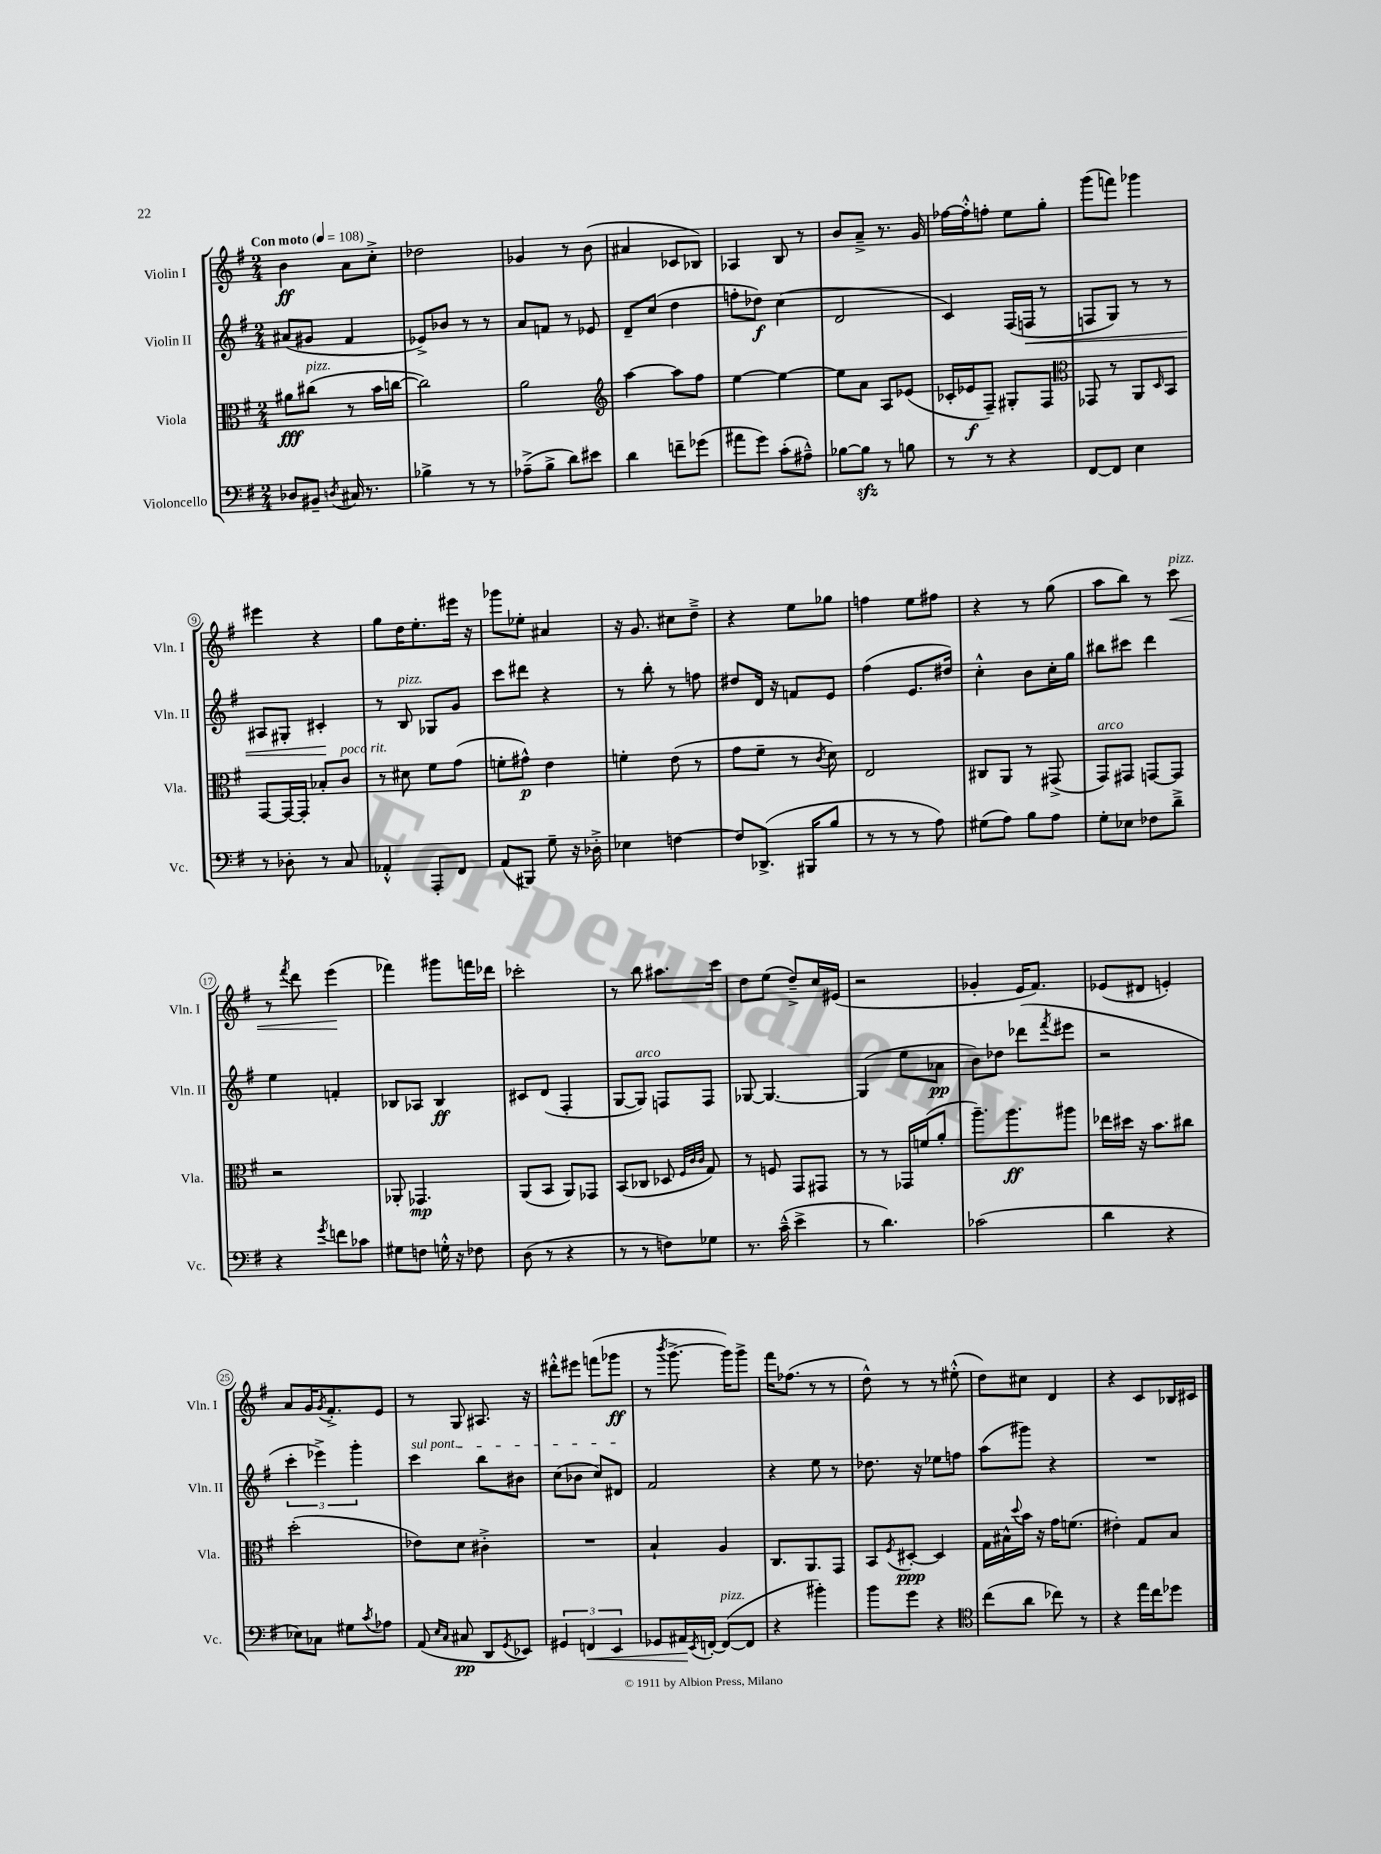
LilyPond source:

<<
\new StaffGroup <<
\new Staff = "s0" \with { instrumentName = "Violin I" shortInstrumentName = "Vln. I" } {
    \clef treble \key g \major \numericTimeSignature \time 2/4 \tempo "Con moto" 4 = 108
    b'4\ff a'8 c''8-.-> |
    des''2 |
    ges'4 r8 b'8( |
    ais'4 ces'8 bes8) |
    aes4 b8 r8 |
    b'8 a'8---> r8. g'16 |
    fes''16~ fes''16-.-^ f''8-. e''8 g''8-. |
    g'''8( f'''8) ges'''4 |
    eis'''4 r4 |
    g''8 d''16 e''8.-. eis'''16 r16 |
    ges'''8 ees''8-. ais'4 |
    r16 g'8. cis''8 d''8---> |
    r4 e''8 ges''8 |
    f''4 e''8 fis''8 |
    r4 r8 g''8( |
    a''8 b''8) r8 c'''8\<^\markup { \italic "pizz." } |
    r8 \acciaccatura { fis'''8 } d'''8 e'''4\!( |
    fes'''4) gis'''8 f'''16 des'''16 |
    ces'''2-. |
    r8 b''8 ais''8. c'''16 |
    d''8 e''8( d''8--->) c''16 eis'16( |
    r2 |
    ges'4-. e'16 fis'8.) |
    ees'8( dis'8 e'4-.) |
    a'8 g'16 \acciaccatura { g'8 } fis'8.-.-> e'8 |
    r8 g8 ais8. r16 |
    dis'''8-.-^ eis'''8 f'''8( ges'''8\ff |
    r8 \acciaccatura { b'''8 } g'''8.~-> g'''16) g'''8-> |
    fis'''16 fes''8.( r8 r8 |
    d''8-^) r8 r8 eis''8-.-^( |
    d''8) cis''8 d'4 |
    r4 c'8 bes16 cis'16 \bar "|." |
}
\new Staff = "s1" \with { instrumentName = "Violin II" shortInstrumentName = "Vln. II" } {
    \clef treble \key g \major \numericTimeSignature \time 2/4
    ais'8( gis'8 fis'4 |
    ees'8->) bes'8 r8 r8 |
    a'8 f'8 r8 ees'8 |
    d'8-- c''8( d''4 |
    f''8-. des''8\f) c''4( |
    d'2 |
    c'4) fis16( f16\< r8 |
    f8 g8) r8 r8 |
    ais8 gis8-. cis'4-.\! |
    r8 b8^\markup { \italic "pizz." } ges8 g'8 |
    c'''8 dis'''8 r4 |
    r8 b''8-. r8 f''8 |
    dis''8 d'16 r16 f'8 e'8 |
    fis''4( e'8. dis''16) |
    c''4-.-^ b'8 c''16-. g''16 |
    bis''8 cis'''8 d'''4 |
    e''4 f'4-. |
    bes8 aes8 bes4\ff |
    cis'8 d'8( fis4-. |
    g8~ g8^\markup { \italic "arco" }) f8 f8 |
    ges8~ ges4.~ |
    ges4( e''8 aes'8\pp |
    b'8) des''8 des'''8( \acciaccatura { fis'''8 } eis'''8 |
    r2 |
    \tuplet 3/2 { c'''4-. ees'''4->) g'''4-. } |
    \once \override TextSpanner.bound-details.left.text = \markup { \italic "sul pont." } c'''4\startTextSpan b''8 bis'8 |
    c''8( bes'8 c''8) dis'8\stopTextSpan |
    fis'2 |
    r4 e''8 r8 |
    des''8. r16 ees''8 f''8 |
    a''8( gis'''8) r4 |
    R2 \bar "|." |
}
\new Staff = "s2" \with { instrumentName = "Viola" shortInstrumentName = "Vla." } {
    \clef alto \key g \major \numericTimeSignature \time 2/4
    ais'8\fff cis''8^\markup { \italic "pizz." }( r8 b'16 c''16~ |
    c''2) |
    a'2 |
    \clef treble a''4~ a''8 fis''8 |
    e''4~ e''4~ |
    e''8 a'8 a8 ees'8( |
    ces'16-. ees'16\f fis8--) gis8-. fis8 |
    \clef alto ges,8 r8 a,8 \grace { d16 } b,8 |
    g,8~ g,16~ g,16-. bes8-. c'8^\markup { \italic "poco rit." } |
    r8 dis'8 fis'8 g'8( |
    f'8-. gis'8-^\p) e'4 |
    f'4-. e'8( r8 |
    g'8 fis'8-- r8 \acciaccatura { c'8 } d'8) |
    e2 |
    cis8 a,8 r8 gis,8->( |
    g,8^\markup { \italic "arco" }) gis,8 g,8~ g,8 |
    r2 |
    aes,8-. ges,4.\mp |
    a,8( b,8 a,8) ges,8 |
    b,8( ces8 des8 \grace { fis32 c'32 c'32 } g8) |
    r8 f8 g,8 gis,8 |
    r8 r8 ges,16 f'16( a'8-. |
    a''8.--) a''8.\ff ais''8 |
    ees''16 dis''16 r16 b'8. cis''8 |
    d''2-.( |
    ees'8) d'8 cis'4-.-> |
    R2 |
    b4-! a4 |
    c8. a,8. g,8 |
    b,8 \acciaccatura { fis8 } dis8~-.\ppp dis4 |
    g16 bis16-^ \appoggiatura { d''8 } b'16 r16 g'16 f'8.( |
    eis'4-.) g8 b8 \bar "|." |
}
\new Staff = "s3" \with { instrumentName = "Violoncello" shortInstrumentName = "Vc." } {
    \clef bass \key g \major \numericTimeSignature \time 2/4
    des8 bis,8-- \acciaccatura { d8 } cis16 r8. |
    bes4-> r8 r8 |
    aes8--->( b8-> d'8) eis'8 |
    d'4 f'8-- ges'8( |
    ais'8 g'8) c'8-.( ais8---^) |
    bes8~ bes8\sfz r8 b8 |
    r8 r8 r4 |
    fis,8~ fis,8 e4 |
    r8 des8-. r8 c8 |
    aes,4-.-^ a,,8-. fis,8 |
    a,8( bis,,8) g8-- r16 des16-.-> |
    ees4 f4~ |
    f8 des,8.->( bis,,16 b8 |
    r8 r8 r8 a8) |
    gis8( a8) b8 a8 |
    g8-. ees8 fes8 d'8---> |
    r4 \acciaccatura { g'8 } f'8 ces'8 |
    gis8 f8 g16-.-^ r16 fes8 |
    d8( r8 r4 |
    r8 r8 f8) ges8 |
    r8. c'16---^( e'4-> |
    r8 d'4.) |
    ces'2( |
    d'4 r4 |
    ees8) ces8 gis8 \acciaccatura { c'8 } aes8 |
    a,8( \grace { e16 c16 } cis8\pp d,8 \acciaccatura { g,8 } ees,8) |
    \tuplet 3/2 { gis,4 f,4\< e,4 } |
    ges,8 ais,16\! \acciaccatura { e,8 } f,16~-. f,8~^\markup { \italic "pizz." }( f,8 |
    r4 bis'4-.) |
    b'8 g'8 r4 |
    \clef tenor c''8( a'8 ces''8) r8 |
    r4 e''16 c''16 des''8 \bar "|." |
}
>>
>>
\layout { \context { \Score \override BarNumber.stencil = #(make-stencil-circler 0.1 0.3 ly:text-interface::print) } }
